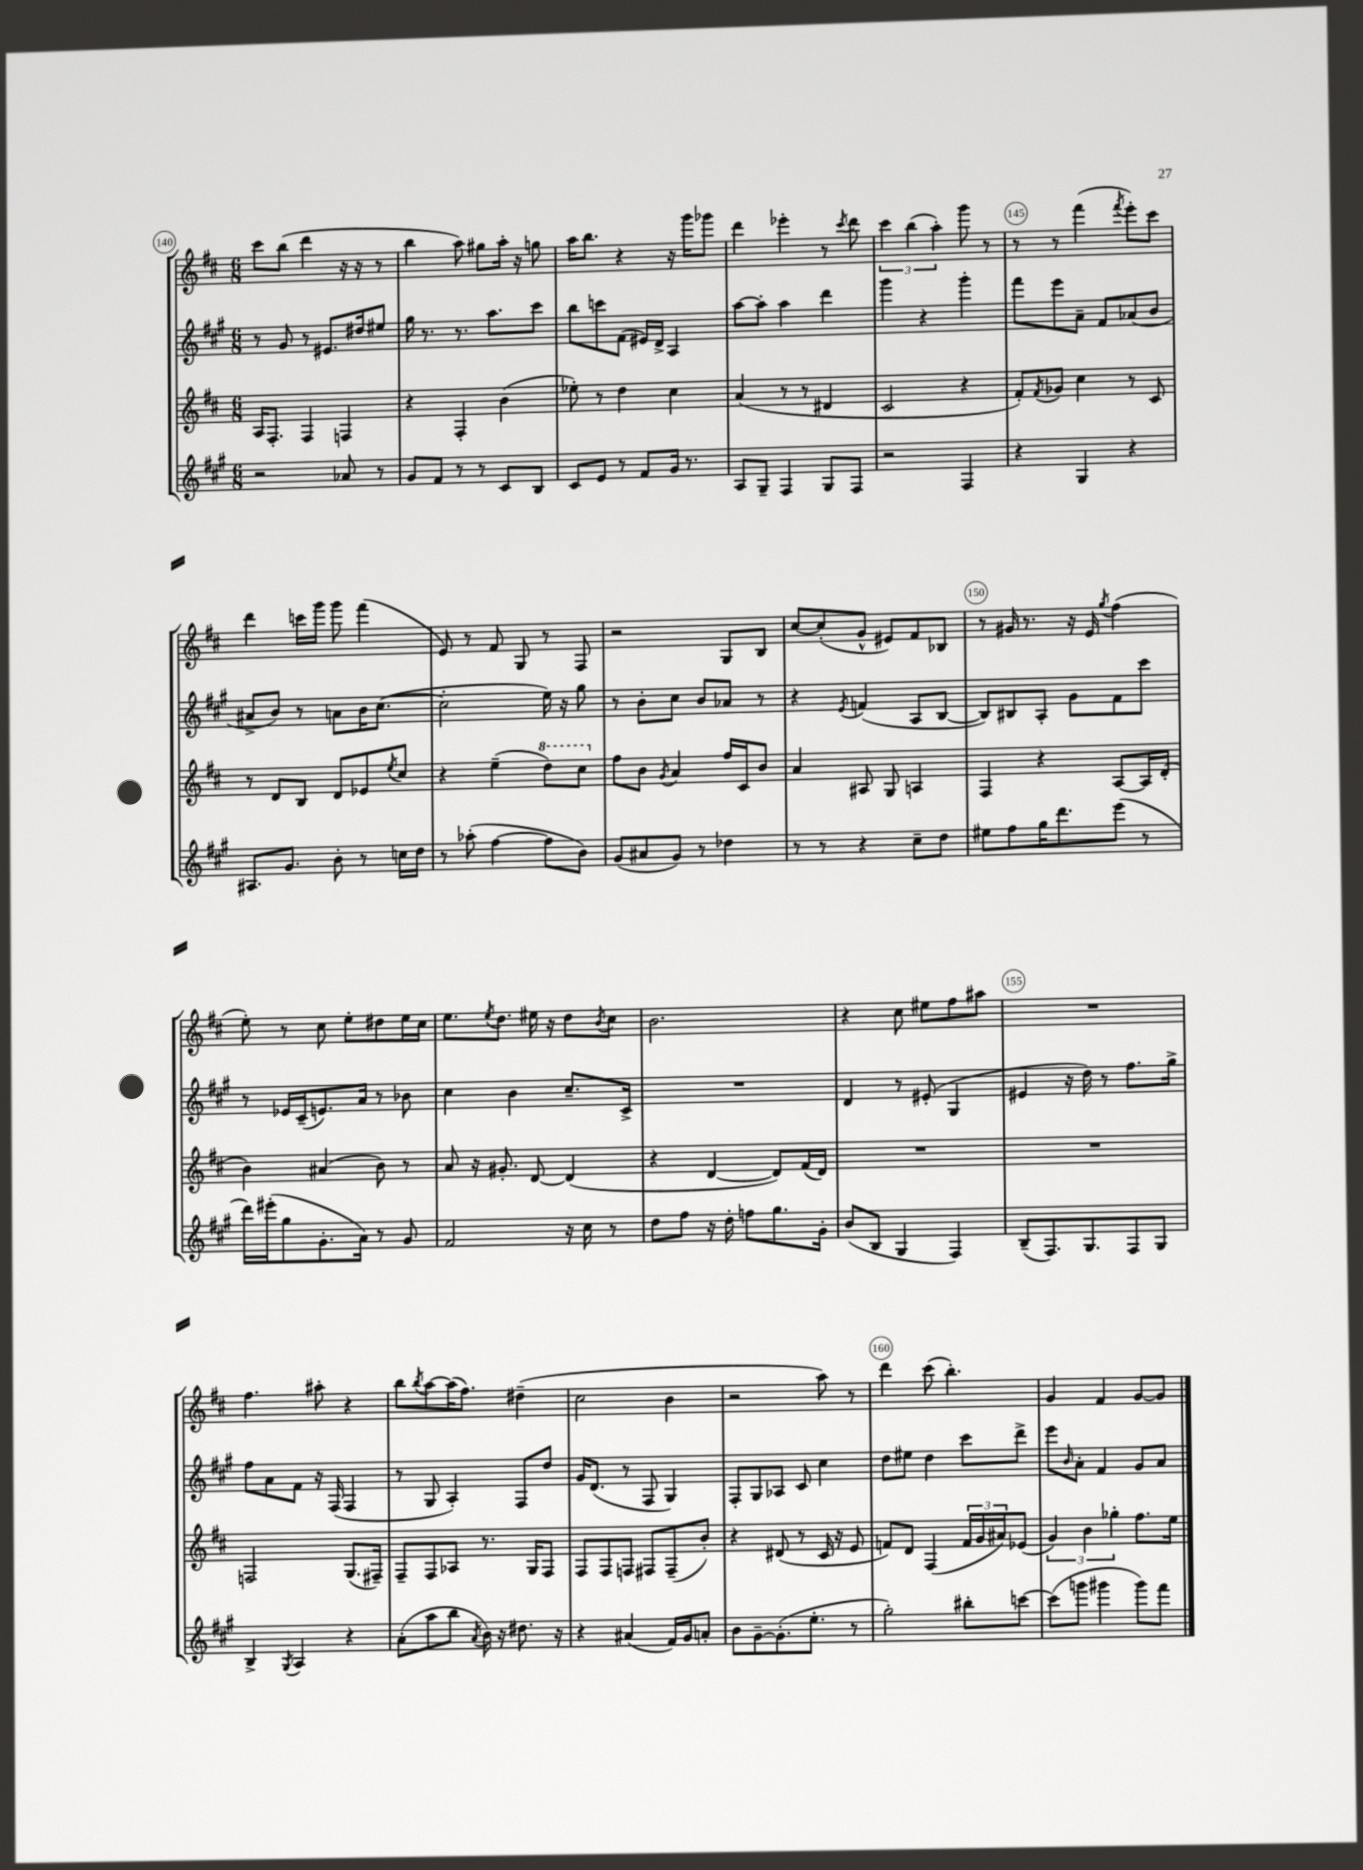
<<
\new StaffGroup <<
\new Staff = "s0" {
    \clef treble \key d \major \numericTimeSignature \time 6/8
    cis'''8 b''8( d'''4 r16 r16 r8 |
    b''4 a''8) gis''8 a''16-. r16 g''8 |
    a''16 b''8. r4 r16 g'''16 ges'''8 |
    d'''4 ees'''4-. r8 \acciaccatura { cis'''8 } d'''8 |
    \tuplet 3/2 { cis'''4 b''4( a''4-.) } g'''8 r8 |
    r8 r8 fis'''4( \acciaccatura { fis'''8 } e'''8-.) cis'''8 |
    d'''4 c'''16 g'''16 g'''8 fis'''4( |
    e'8) r8 fis'8 g8 r8 fis8 |
    r2 g8 b8 |
    cis''8~ cis''8-.( g'8-^ eis'8) fis'8 bes8 |
    r8 gis'16 r8. r16 e'16 \acciaccatura { g''8 } fis''4( |
    e''8-.) r8 cis''8 e''8-. dis''8 e''16 cis''16 |
    e''8. \acciaccatura { e''8 } d''8. eis''16 r16 d''8 \acciaccatura { b'8 } cis''8 |
    b'2. |
    r4 cis''8 eis''8 fis''8 ais''8 |
    R2. |
    fis''4. ais''8-. r4 |
    b''8 \acciaccatura { b''8 } a''8~ a''16( fis''8.) dis''4--( |
    cis''2 b'4 |
    r2 a''8) r8 |
    d'''4 cis'''8( b''4.-.) |
    g'4 fis'4 g'8~ g'8 \bar "|." |
}
\new Staff = "s1" {
    \clef treble \key a \major \numericTimeSignature \time 6/8
    r8 gis'8 r8 eis'8. dis''16 eis''8 |
    gis''16 r8. r8. a''8. cis'''8 |
    b''8 c'''8 fis'8( eis'16) d'16-> a4 |
    a''8~ a''8-. a''4 d'''4 |
    gis'''4 r4 gis'''4-. |
    fis'''8 e'''8 a'8-- fis'8 aes'8( b'8 |
    ais'8-> b'8) r8 a'8 b'16 cis''8.~( |
    cis''2-. e''16) r16 gis''8 |
    r8 b'8-. cis''8 b'8 aes'8 r8 |
    r4 \acciaccatura { e'8 } f'4( a8 b8~ |
    b8) bis8 a8-. gis'8 fis'8 cis'''8 |
    r8 ees'16 cis'16--( e'8.) a'16 r8 bes'8 |
    cis''4 b'4 cis''8.-- cis'16-> |
    R2. |
    d'4 r8 eis'8-.( gis4 |
    eis'4 r16 d''16) r8 fis''8. gis''16-> |
    fis''8 a'8 fis'8 r16 fis16( fis4 |
    r8 gis8 a4-.) fis8 d''8 |
    gis'16 d'8.( r8 fis8 gis4) |
    fis8-. gis8 aes8 cis'8 cis''4 |
    d''8 eis''8 d''4 cis'''8 d'''8-> |
    e'''8 \grace { b'16 } a'8-. fis'4 gis'8 a'8 \bar "|." |
}
\new Staff = "s2" {
    \clef treble \key d \major \numericTimeSignature \time 6/8
    a16 fis8.-. fis4 f4 |
    r4 fis4-. b'4( |
    ees''8-.) r8 d''4 cis''4 |
    a'4( r8 r8 dis'4 |
    cis'2 r4 |
    fis'8-.) \acciaccatura { fis'8 } ges'8 cis''4 r8 cis'8 |
    r8 d'8 b8 d'8 ees'8 \acciaccatura { e''8 } cis''8 |
    r4 e''4--( \ottava #1 d'''8) cis'''8 \ottava #0 |
    fis''8 b'8 \acciaccatura { g'8 } a'4 fis''16 cis'16 b'8 |
    a'4 ais8 g8 a4 |
    fis4 r4 a8~ a16 d'16-.( |
    b'4) ais'4( b'8) r8 |
    a'8 r16 gis'8.-. d'8~ d'4( |
    r4 d'4~ d'8) fis'16( d'16) |
    R2. |
    R2. |
    f2 g8.( fis16--) |
    fis8-- fis8 aes8 r8. g16 fis8 |
    fis8 fis8 f8 fis8 fis8--( b'8-.) |
    r4 dis'8( r8 cis'16 r16 e'8 |
    f'8) d'8 fis4( \tuplet 3/2 { f'16 g'16 ais'16) } ees'8( |
    \tuplet 3/2 { g'4) b'4 ges''4-. } fis''8. e''16 \bar "|." |
}
\new Staff = "s3" {
    \clef treble \key a \major \numericTimeSignature \time 6/8
    r2 aes'8 r8 |
    gis'8 fis'8 r8 r8 cis'8 b8 |
    cis'8 e'8 r8 fis'8 gis'16 r8. |
    a8 gis8-- fis4 gis8 fis8 |
    r2 fis4 |
    r4 gis4 r4 |
    ais8. gis'8. b'8-. r8 c''16 d''16 |
    r8 aes''8-.( fis''4~ fis''8 b'8) |
    gis'8( ais'8 gis'8) r8 des''4 |
    r8 r8 r4 cis''8-- d''8 |
    eis''8 fis''8 gis''16 d'''8. e'''8( r8 |
    d'''16) eis'''16-.( gis''8 gis'8.-. a'16) r8 gis'8 |
    fis'2 r16 cis''16 r8 |
    d''8 fis''8 r16 d''16-. f''8 gis''8. gis'16-. |
    b'8( b8 gis4 fis4) |
    b8--( fis8.) gis8. fis8 gis8 |
    b4-> \acciaccatura { gis8 } a4 r4 |
    a'8-.( a''8 b''8 \acciaccatura { a'8 } b'16) r16 dis''8. r16 |
    r4 ais'4( fis'16) gis'16 a'8-. |
    b'8 gis'8~-- gis'8.-.( e''8.-. r8 |
    gis''2-.) bis''8-. c'''8~ |
    c'''8( g'''8 gis'''4 gis'''8) fis'''8 \bar "|." |
}
>>
>>
\layout { \context { \Score currentBarNumber = #140 \override BarNumber.break-visibility = ##(#f #t #t) barNumberVisibility = #(every-nth-bar-number-visible 5) \override BarNumber.stencil = #(make-stencil-circler 0.1 0.3 ly:text-interface::print) } }
